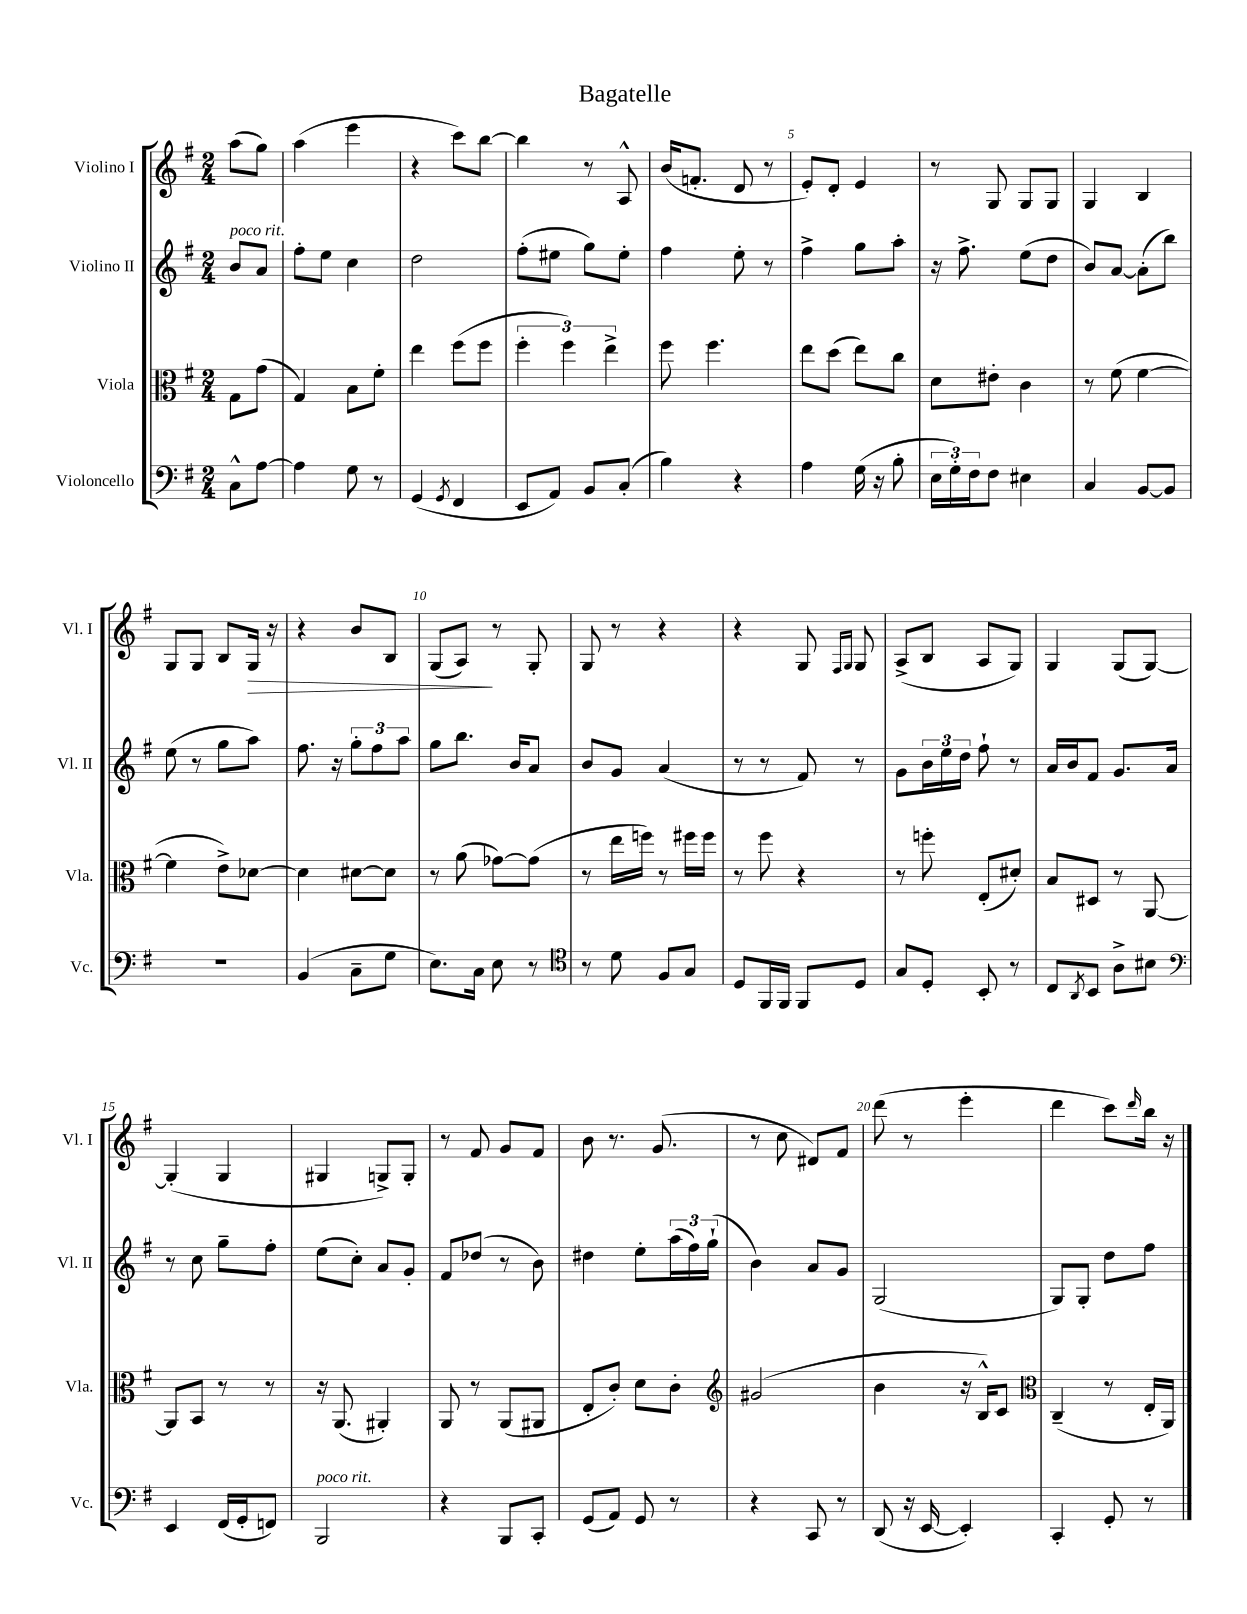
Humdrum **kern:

**kern	**kern	**kern	**kern	**dynam
*part4	*part3	*part2	*part1	*part1
*staff4	*staff3	*staff2	*staff1	*staff1
*I"Violoncello	*I"Viola	*I"Violino II	*I"Violino I	*
*I'Vc.	*I'Vla.	*I'Vl. II	*I'Vl. I	*
*clefF4	*clefC3	*clefG2	*clefG2	*
*k[f#]	*k[f#]	*k[f#]	*k[f#]	*
*M2/4	*M2/4	*M2/4	*M2/4	*
=	=	=	=	=
!	!	!LO:TX:a:i:t=poco rit.	!	!
8C^^\L	8G\L	8b/L	(8aa\L	.
[8A\J	(8g\J	8a/J	8gg\J)	.
=1	=1	=1	=1	=1
4A\]	4G/)	8ff#'\L	(4aa\	.
.	.	8ee\J	.	.
8G\	8B\L	4cc\	4eee\	.
8r	8f#'\J	.	.	.
=2	=2	=2	=2	=2
(4GG/	4ee\	2dd\	4r	.
8qGG/	.	.	.	.
4FF#/	(8ff#\L	.	8ccc\L)	.
.	8ff#\J	.	[8bb\J	.
=3	=3	=3	=3	=3
8EE/L	6ff#'\	(8ff#'\L	4bb\]	.
8AA/J)	.	8ee#X\J	.	.
.	6ff#\)	.	.	.
8BB/L	.	8gg\L)	8r	.
.	6ee^\	.	.	.
(8C'/J	.	8ee#'\J	8A^^/	.
=4	=4	=4	=4	=4
4B\)	8ff#\	4ff#\	(16b/KL	.
.	.	.	8.fn'/J	.
.	4.ff#\	.	.	.
4r	.	8ee'\	8d/	.
.	.	8r	8r	.
=5	=5	=5	=5	=5
4A\	8ee\L	4ff#^\	8e'/L)	.
.	(8dd\J	.	8d'/J	.
(16G\	8ee\L)	8gg\L	4e/	.
16r	.	.	.	.
8B'\	8cc\J	8aa'\J	.	.
=6	=6	=6	=6	=6
24E\LL	8d\L	16r	8r	.
24G'\)	.	.	.	.
.	.	8.ff#^\	.	.
24F#\J	.	.	.	.
8F#\J	8e#X'\J	.	8G/	.
4E#X\	4c\	(8ee\L	8G/L	.
.	.	8dd\J	8G/J	.
=7	=7	=7	=7	=7
4C/	8r	8b/L)	4G/	.
.	(8f#\	[8a/J	.	.
[8BB/L	[4f#\	(8a'\L]	4B/	.
8BB/J]	.	8bb\J)	.	.
!!LO:LB:g=z
=8	=8	=8	=8	=8
2r	4f#\]	(8ee\	8G/L	.
.	.	8r	8G/J	.
.	8e^\L)	8gg\L	8B/L	.
!	!	!	!	!LO:HP:b
.	[8d-X\J	8aa\J)	16G/Jk	>
.	.	.	16r	.
=9	=9	=9	=9	=9
(4BB/	4d-\]	8.ff#\	4r	.
.	.	16r	.	.
8C~\L	[8d#X\L	12gg'\L	8b/L	.
.	.	12ff#\	.	.
8G\J	8d#\J]	.	8B/J	.
.	.	12aa\J	.	.
=10	=10	=10	=10	=10
8.E\L)	8r	8gg\L	(8G/L	.
.	(8a\	8.bb\J	8A/J)	.
16C\Jk	.	.	.	.
8E\	[8g-X\L)	.	8r	]
.	.	16b/KL	.	.
8r	(8g-\J]	8a/J	8G'/	.
=11	=11	=11	=11	=11
*clefC4	*	*	*	*
8r	8r	8b/L	8G/	.
8d\	16ee\LL	8g/J	8r	.
.	16ffn\JJ)	.	.	.
8F#/L	8r	(4a/	4r	.
8G/J	16ff#X\LL	.	.	.
.	16ff#\JJ	.	.	.
=12	=12	=12	=12	=12
8D/L	8r	8r	4r	.
16FF#/L	8ff#\	8r	.	.
16FF#/JJ	.	.	.	.
8FF#/L	4r	8f#/)	8G/	.
.	.	.	16qqF#/LL	.
.	.	.	16qqG/JJ	.
8D/J	.	8r	8G/	.
=13	=13	=13	=13	=13
8G/L	8r	8g\L	(8A^/L	.
8D'/J	8ffn'\	24b\L	8B/J	.
.	.	24ee\	.	.
.	.	24dd\JJ	.	.
8BB'/	(8E'/L	8ff#`\	8A/L	.
8r	8d#X'/J)	8r	8G/J)	.
=14	=14	=14	=14	=14
8C/L	8B/L	16a/LL	4G/	.
.	.	16b/J	.	.
8qAA/	.	.	.	.
8BB/J	8D#X/J	8f#/J	.	.
8A^\L	8r	8.g/L	(8G/L	.
8B#X\J	[8AA/	.	[8G/J)	.
.	.	16a/Jk	.	.
!!LO:LB:g=z
=15	=15	=15	=15	=15
*clefF4	*	*	*	*
4EE/	8AA/L]	8r	(4G'/]	.
.	8BB/J	8cc\	.	.
(16FF#/LL	8r	8gg~\L	4G/	.
16GG'/J	.	.	.	.
8FFn/J)	8r	8ff#'\J	.	.
=16	=16	=16	=16	=16
!LO:TX:a:i:t=poco rit.	!	!	!	!
2BBB/	16r	(8ee\L	4G#X/	.
.	(8.AA/	.	.	.
.	.	8cc'\J)	.	.
.	4AA#X'/)	8a/L	8Gn^/L)	.
.	.	8g'/J	8G'/J	.
=17	=17	=17	=17	=17
4r	8AA/	8f#/L	8r	.
.	8r	(8dd-X/J	8f#/	.
8BBB/L	(8AA/L	8r	8g/L	.
8CC'/J	8AA#X/J	8b\)	8f#/J	.
=18	=18	=18	=18	=18
(8GG/L	8E'/L	4dd#X\	8b\	.
8AA/J)	8c'/J)	.	8.r	.
8GG/	8d\L	8ee'\L	.	.
.	.	.	(8.g/	.
8r	8c'\J	(24aa\L	.	.
.	.	24ff#\)	.	.
.	.	(24gg`\JJ	.	.
=19	=19	=19	=19	=19
*	*clefG2	*	*	*
4r	(2g#X/	4b\)	8r	.
.	.	.	8cc\	.
8CC/	.	8a/L	8d#X/L)	.
8r	.	8g/J	8f#/J	.
=20	=20	=20	=20	=20
(8DD/	4b\	(2G/	(8ddd\	.
16r	.	.	8r	.
[16EE/	.	.	.	.
4EE'/])	16r	.	4eee'\	.
.	16B^^/KL)	.	.	.
.	8c/J	.	.	.
=21	=21	=21	=21	=21
*	*clefC3	*	*	*
4CC'/	(4C~/	8G/L)	4ddd\	.
.	.	8G'/J	.	.
8GG'/	8r	8dd\L	8ccc\L)	.
.	.	.	16qqddd/	.
8r	16E'/LL	8ff#\J	16bb\Jk	.
.	16AA/JJ)	.	16r	.
==	==	==	==	==
*-	*-	*-	*-	*-
